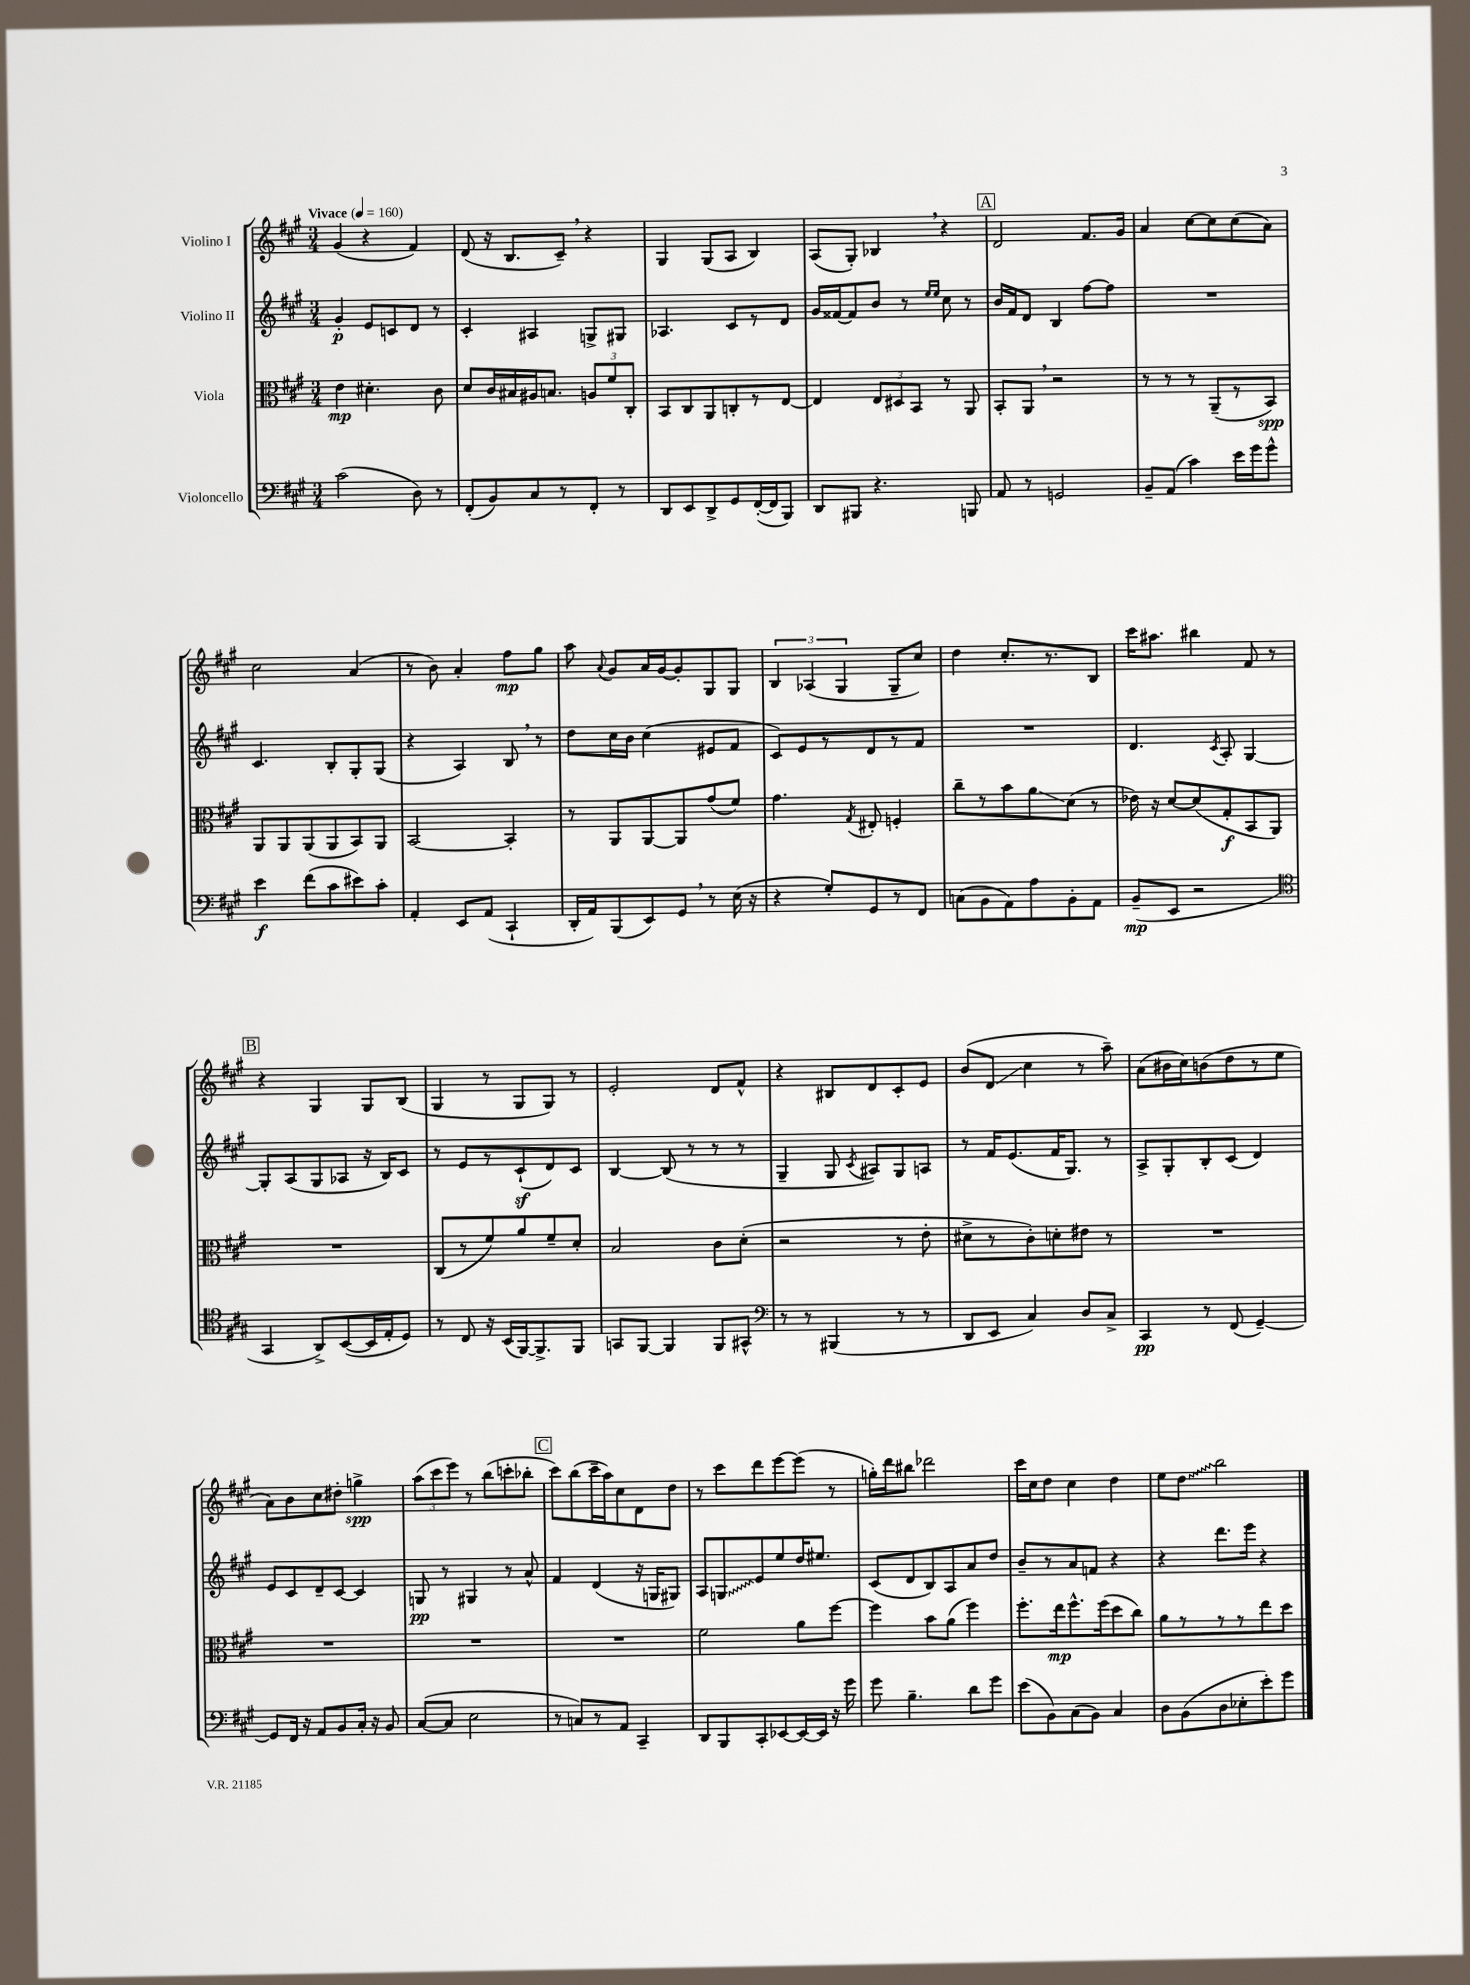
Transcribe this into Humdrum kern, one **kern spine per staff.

**kern	**kern	**kern	**kern
*staff4	*staff3	*staff2	*staff1
*clefF4	*clefC3	*clefG2	*clefG2
*k[f#c#g#]	*k[f#c#g#]	*k[f#c#g#]	*k[f#c#g#]
*M3/4	*M3/4	*M3/4	*M3/4
*MM160	*MM160	*MM160	*MM160
(2c#	4e	4g#'	(4g#
.	4.d#'	8e	4r
.	.	8c	.
8D)	.	8d	4f#)
8r	8c#	8r	.
=	=	=	=
(8FF#'	8d	4c#'	(8d
8BB)	16c#	.	16r
.	16B#	.	8.B
8C#	16A#	4A#	.
.	8.B	.	.
8r	.	.	8c#~)
8FF#'	12A	8G^	4r
.	12f#	.	.
8r	.	8G#	.
.	12C#'	.	.
=	=	=	=
8DD	8BB	4.A-	4G#
8EE	8C#	.	.
8DD^	8AA	.	(8G#
8GG#	8C'	8c#	8A
([16FF#'	8r	8r	4B)
16FF#]	.	.	.
8BBB)	[8E	8d	.
=	=	=	=
8DD	4E]	16g#	(8A
.	.	[16f##	.
8BBB#	.	8f##]	8G#')
4.r	12E	8b	4B-
.	12D#	.	.
.	.	8r	.
.	12BB	.	.
.	.	16qqee	.
.	.	16qqee	.
.	8r	8cc#	4r
8BBB	8AA	8r	.
=	=	=	=
8AA	8BB'	16b	2d
.	.	16f#	.
8r	8AA	8d	.
2GG	2r	4B	.
.	.	[8ff#	8.f#
.	.	8ff#]	.
.	.	.	16g#
=	=	=	=
8BB~	8r	2.r	4a
(8AA	8r	.	.
4c#)	8r	.	[8cc#
.	(8AA~	.	8cc#]
16e	8r	.	(8cc#
16g#	.	.	.
8g#^^	8BB)	.	8a)
=	=	=	=
4e	8AA	4.c#	2cc#
.	8AA	.	.
(8f#	(8AA	.	.
8c#	8AA	8B'	.
8e#)	8BB)	8G#'	(4a
8c#'	8AA	(8G#	.
=	=	=	=
4AA'	[2BB	4r	8r
.	.	.	8b)
8EE	.	4A)	4a'
(8AA	.	.	.
4CC#`	4BB']	8B	8ff#
.	.	8r	8gg#
=	=	=	=
16DD'	8r	8dd	8aa
16AA)	.	.	.
.	.	.	8qqa
(8BBB	8AA	16cc#	8g#
.	.	16b	.
8EE)	[8AA	(4cc#	16a
.	.	.	[16g#
8GG#	8AA]	.	8g#']
8r	(8g#	8e#	8G#
(16E	8f#)	8f#	8G#
16r	.	.	.
=	=	=	=
4r	4.g#	8c#)	6B
.	.	8e	.
.	.	.	(6A-
8G#')	.	8r	.
.	.	.	6G#
.	8qG#	.	.
8GG#	8E#'	8d	.
8r	4F'	8r	8G#~
8FF#	.	8f#	8cc#)
=	=	=	=
(8C	8cc#~	2.r	4dd
8BB	8r	.	.
8AA)	8b	.	8.cc#'
8A	8a	.	.
.	.	.	8.r
8BB'	(8d	.	.
8AA	8r	.	8B
=	=	=	=
(8BB~	16e-)	4.d	16ccc#
.	16r	.	8.aa#
8EE	[8d	.	.
2r	(8d]	.	4bb#
.	.	8qc#	.
.	8G#'	8A'	.
.	8BB	[4G#	8f#
.	8AA)	.	8r
=	=	=	=
*clefC4	*	*	*
4GG#	2.r	8G#']	4r
.	.	(8A	.
8AA^)	.	8G#	4G#
([8BB	.	8A-	.
16BB]	.	16r	8G#
16E'	.	16B)	.
8D)	.	8c#	(8B
=	=	=	=
8r	(8C#	8r	4G#
8C#	8r	8e	.
16r	8f#)	8r	8r
(16BB	.	.	.
[16FF#)	8a	(8c#`	8G#
8.FF#^]	.	.	.
.	8f#~	8d)	8G#)
8FF#	8d'	8c#	8r
=	=	=	=
8GG	2B	[4B	2e'
[8FF#	.	.	.
4FF#]	.	(8B]	.
.	.	8r	.
8FF#	8c#	8r	8d
8GG#^^	(8d'	8r	8f#^^
=	=	=	=
*clefF4	*	*	*
8r	2r	4G#~	4r
8r	.	.	.
(4BBB#	.	8G#	8B#
.	.	8qc#	.
.	.	8A#)	8d
8r	8r	8G#	8c#'
8r	8e'	8A	8e
=	=	=	=
8DD	8d#^	8r	(8b
8EE	8r	16f#	8d
.	.	(8.e	.
4C#)	8c#')	.	4cc#
.	8d'	16f#	.
.	.	8.G#)	.
8D	8e#	.	8r
8C#^	8r	8r	8aa~)
=	=	=	=
4CC#	2.r	8A^	(8a
.	.	8G#'	16b#
.	.	.	16cc#)
8r	.	8B'	(8b
(8FF#	.	(8c#	8dd
[4GG#~)	.	4d)	8r
.	.	.	8ee
=	=	=	=
8GG#]	2.r	8e	8a)
16FF#	.	8c#	8b
16r	.	.	.
8AA	.	8d~	8cc#
8BB	.	[8c#	8dd#'
16C#'	.	4c#]	4gg^
16r	.	.	.
8BB	.	.	.
=	=	=	=
([8C#	2.r	8G	(12aa
.	.	.	12ccc#
8C#]	.	8r	.
.	.	.	12eee)
2E	.	4G#	8r
.	.	.	(8bb
.	.	8r	8ccc'
.	.	8a^^	8bb-'
=	=	=	=
8r	2.r	4f#	8ccc#)
8C)	.	.	(8bb
8r	.	(4d	16ccc#~
.	.	.	16aa)
8AA	.	.	8cc#
4CC#~	.	16r	8d
.	.	16G	.
.	.	8G#)	8dd
=	=	=	=
8DD	2f#	8A	8r
8BBB	.	8G	8ccc#
8CC#'	.	8e	8ddd
[8EE-	.	8ee	[8eee
16EE-_	8a	16dd	(8eee]
16EE-]	.	8.ee#	.
16r	[8ff#	.	8r
16g#	.	.	.
=	=	=	=
8g#	4ff#]	(8c#	16gg')
.	.	.	16ddd
4.B~	.	8d	8bb#
.	8b	8B)	2ddd-
.	(8a	8A	.
8d	4ff#)	8a	.
8g#	.	8dd	.
=	=	=	=
(8e	8.ff#'	8b~	16ccc#
.	.	.	16cc#
8BB)	.	8r	8dd
.	16ee	.	.
(8C#	8.ff#^^	8a	4cc#
8BB)	.	8f	.
.	(16ff#	.	.
4C#	8dd	4r	4dd
.	8cc#)	.	.
=	=	=	=
8D	8a	4r	8ee
(8BB	8r	.	8dd
8D	8r	8.ddd	2bb
8E-'	8r	.	.
.	.	16eee	.
8e')	8ee	4r	.
8g#	8dd	.	.
==	==	==	==
*-	*-	*-	*-
